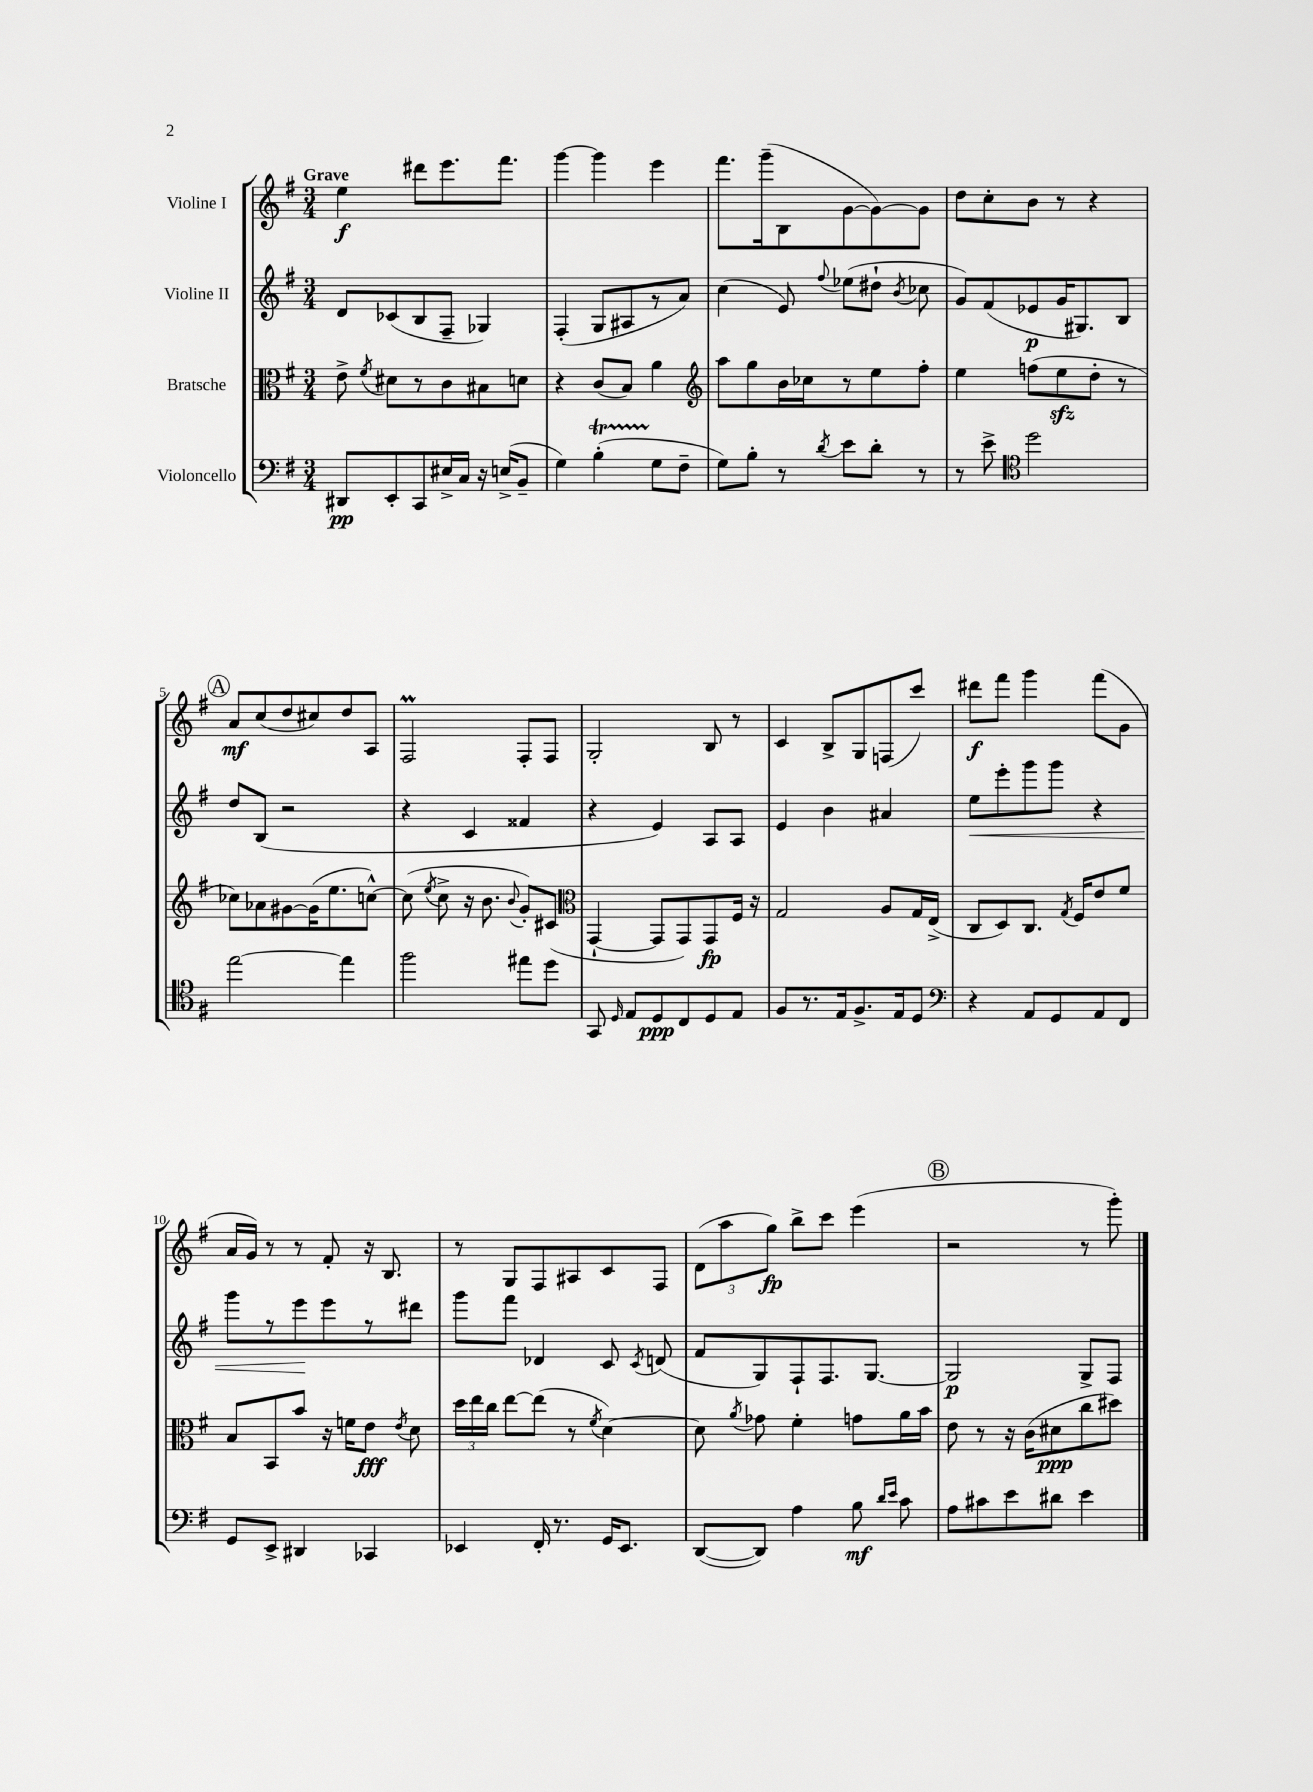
<<
\new StaffGroup <<
\new Staff = "s0" \with { instrumentName = "Violine I" } {
    \clef treble \key g \major \numericTimeSignature \time 3/4 \tempo "Grave"
    \autoBeamOff e''4\f dis'''8[ e'''8. fis'''8.] |
    g'''4~ g'''4 e'''4 |
    fis'''8.[ g'''16--( b8 g'8~ g'8~) g'8] |
    d''8[ c''8-. b'8] r8 r4 |
    \mark \markup { \circle "A" } a'8[\mf c''8( d''8 cis''8) d''8 a8] |
    fis2\prall fis8[-. fis8] |
    g2-. b8 r8 |
    c'4 b8[-> g8 f8( c'''8]) |
    dis'''8[\f fis'''8] g'''4 fis'''8[( g'8] |
    a'16[ g'16]) r8 r8 fis'8-. r16 b8. |
    r8 g8[ fis8 ais8 c'8 fis8] |
    \tuplet 3/2 { d'8[( a''8 g''8]\fp) } b''8[-> c'''8] e'''4( |
    \mark \markup { \circle "B" } r2 r8 g'''8-.) \bar "|." |
}
\new Staff = "s1" \with { instrumentName = "Violine II" } {
    \clef treble \key g \major \numericTimeSignature \time 3/4
    \autoBeamOff d'8[ ces'8( b8 fis8]-- ges4) |
    fis4-.( g8[ ais8 r8 a'8]) |
    c''4( e'8) \appoggiatura { fis''8 } ees''8[( dis''8]-! \acciaccatura { b'8 } ces''8 |
    g'8[) fis'8( ees'8\p g'16 gis8.) b8] |
    \mark \markup { \circle "A" } d''8[ b8]( r2 |
    r4 c'4 fisis'4 |
    r4 e'4) a8[ a8] |
    e'4 b'4 ais'4 |
    e''8[\< e'''8-. g'''8 g'''8] r4 |
    g'''8[ r8 e'''8\! e'''8 r8 dis'''8] |
    g'''8[ fis'''8] des'4 c'8 \acciaccatura { c'8 } d'8( |
    fis'8[ g8) fis8-! fis8. g8.]~ |
    \mark \markup { \circle "B" } g2\p g8[-> fis8] \bar "|." |
}
\new Staff = "s2" \with { instrumentName = "Bratsche" } {
    \clef alto \key g \major \numericTimeSignature \time 3/4
    \autoBeamOff e'8-> \acciaccatura { fis'8 } dis'8[ r8 c'8 bis8 d'8] |
    r4 c'8[( b8]) a'4 |
    \clef treble a''8[ g''8 b'16 ces''16 r8 e''8 fis''8]-. |
    e''4 f''8[( e''8\sfz d''8]-. r8 |
    \mark \markup { \circle "A" } ces''8[) aes'8 gis'8~ gis'16( e''8. c''8]~-^) |
    c''8( \acciaccatura { e''8 } c''8-> r16 b'8. \appoggiatura { b'8 } g'8[-.) cis'8]( |
    \clef alto g,4~-! g,8[ g,8) g,8\fp fis16] r16 |
    g2 a8[ g16 e16]->( |
    c8[ d8) c8.] \acciaccatura { g8 } fis16[ e'8 fis'8] |
    b8[ b,8 b'8] r16 f'16[ e'8]\fff \acciaccatura { e'8 } d'8 |
    \tuplet 3/2 { d''16[ e''16 c''16] } e''8[~ e''8]( r8 \acciaccatura { fis'8 } d'4~) |
    d'8 \acciaccatura { a'8 } ges'8 fis'4-. g'8[ a'16 b'16] |
    \mark \markup { \circle "B" } e'8 r8 r16 c'16[( dis'8\ppp c''8 dis''8]) \bar "|." |
}
\new Staff = "s3" \with { instrumentName = "Violoncello" } {
    \clef bass \key g \major \numericTimeSignature \time 3/4
    \autoBeamOff dis,8[\pp e,8-. c,8 eis16-> c16] r16 e16[->( b,8]-- |
    g4) b4-.\startTrillSpan( g8[\stopTrillSpan fis8]-- |
    g8[) b8]-. r8 \acciaccatura { d'8 } e'8[ d'8]-. r8 |
    r8 e'8-> \clef tenor d''2 |
    \mark \markup { \circle "A" } e''2~ e''4 |
    fis''2 eis''8[ d''8] |
    g,8 \grace { d16 } e8[ d8\ppp c8 d8 e8] |
    fis8[ r8. e16 fis8.-> e16 d8] |
    \clef bass r4 a,8[ g,8 a,8 fis,8] |
    g,8[ e,8]-> dis,4 ces,4 |
    ees,4 fis,16-. r8. g,16[ ees,8.] |
    d,8[~( d,8]) a4 b8\mf \grace { d'16[ e'16] } c'8 |
    \mark \markup { \circle "B" } a8[ cis'8 e'8 dis'8] e'4 \bar "|." |
}
>>
>>
